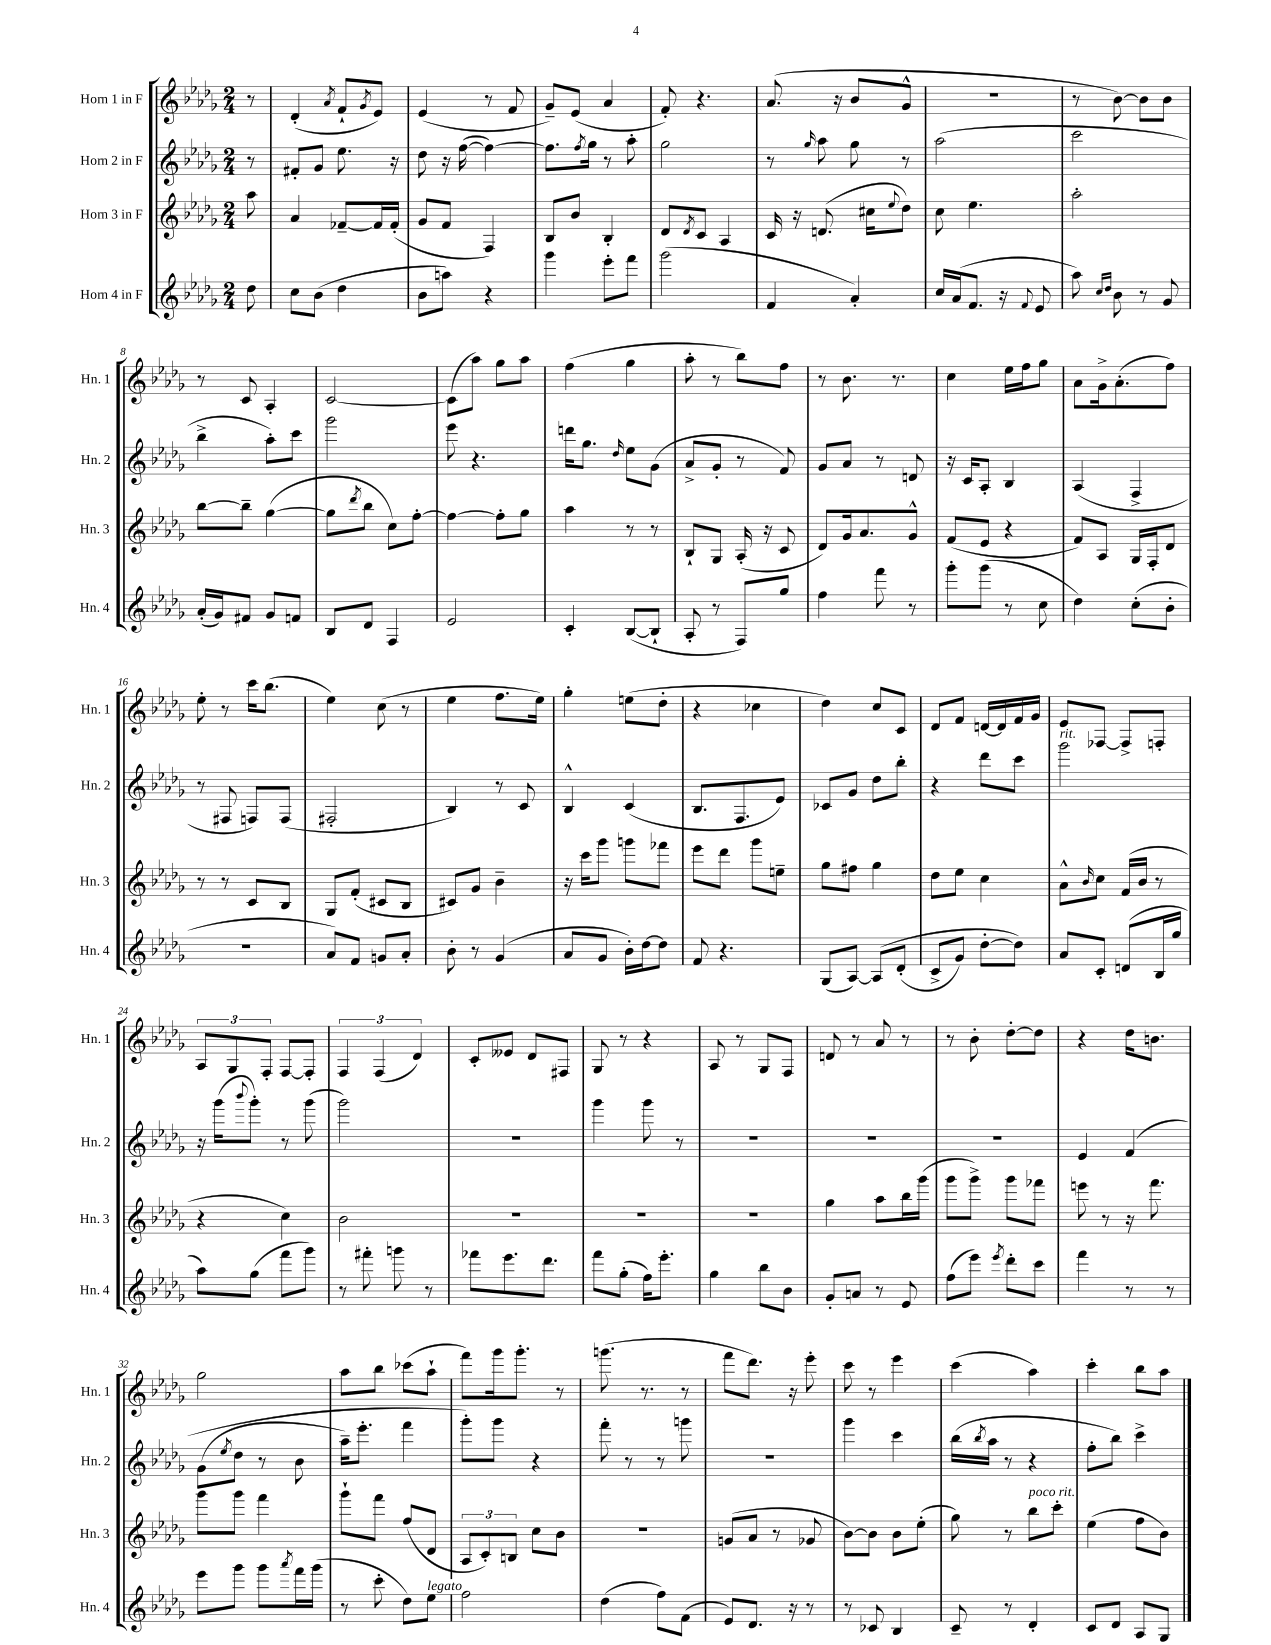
<<
\new StaffGroup <<
\new Staff = "s0" \with { instrumentName = "Horn 1 in F" shortInstrumentName = "Hn. 1" } {
    \clef treble \key des \major \numericTimeSignature \time 2/4 \partial 8
    r8 |
    des'4-.( \acciaccatura { aes'8 } f'8-! \acciaccatura { ges'8 } ees'8) |
    ees'4( r8 f'8 |
    ges'8--) ees'8( aes'4 |
    f'8-.) r4. |
    aes'8.( r16 bes'8 ges'8-^ |
    R2 |
    r8 bes'8~) bes'8 bes'8 |
    r8 c'8 aes4-. |
    c'2~ |
    c'8( aes''8) ges''8 aes''8 |
    f''4( ges''4 |
    aes''8-. r8 bes''8) f''8 |
    r8 bes'8. r8. |
    c''4 ees''16 f''16 ges''8 |
    aes'8 ges'16-> aes'8.-.( f''8) |
    ees''8-. r8 c'''16 bes''8.( |
    ees''4) c''8( r8 |
    ees''4 f''8. ees''16) |
    ges''4-. e''8( des''8-. |
    r4 ces''4 |
    des''4) c''8 c'8 |
    des'8 f'8 d'16~ d'16 f'16 ges'16 |
    ees'8 fes8~ fes8-> f8-. |
    \tuplet 3/2 { aes8 ges8 f8-. } f8~ f8-. |
    \tuplet 3/2 { f4 f4( des'4) } |
    c'8-. eeses'8 des'8 fis8 |
    ges8 r8 r4 |
    aes8 r8 ges8 f8 |
    d'8 r8 aes'8 r8 |
    r8 bes'8-. des''8~-. des''8 |
    r4 des''16 b'8. |
    ges''2 |
    aes''8 bes''8 ces'''8( aes''8-! |
    f'''8) ges'''16 ges'''8.-. r8 |
    g'''8.( r8. r8 |
    f'''8 des'''8.) r16 ees'''8-. |
    c'''8 r8 ees'''4 |
    c'''4( aes''4) |
    c'''4-. bes''8 aes''8 \bar "|." |
}
\new Staff = "s1" \with { instrumentName = "Horn 2 in F" shortInstrumentName = "Hn. 2" } {
    \clef treble \key des \major \numericTimeSignature \time 2/4 \partial 8
    r8 |
    fis'8-. ges'8 ees''8. r16 |
    des''8 r16 f''16~( f''4~) |
    f''8. \acciaccatura { f''8 } ges''16 r8 aes''8-. |
    ges''2 |
    r8 \grace { ges''16 } aes''8 ges''8 r8 |
    aes''2( |
    c'''2 |
    bes''4-> aes''8-.) c'''8 |
    ges'''2 |
    ees'''8 r4. |
    d'''16 ges''8. \grace { des''16 } ees''8 ges'8( |
    aes'8-> ges'8-. r8 f'8) |
    ges'8 aes'8 r8 d'8 |
    r16 c'16 aes8-. bes4 |
    aes4( f4-> |
    r8 fis8 f8) f8( |
    fis2-. |
    bes4) r8 c'8 |
    bes4-^ c'4( |
    bes8. f8. ees'8) |
    ces'8 ges'8 des''8 bes''8-. |
    r4 des'''8 c'''8 |
    ges'''2^\markup { \italic "rit." } |
    r16 ges'''16( \appoggiatura { bes'''8 } ges'''8-.) r8 ges'''8( |
    ges'''2) |
    r2 |
    ges'''4 ges'''8 r8 |
    R2 |
    R2 |
    R2 |
    ees'4 f'4\( |
    ges'8( \acciaccatura { ees''8 } des''8 r8 bes'8 |
    aes''16--) ees'''8.-. f'''4 |
    ges'''8-.\) ges'''8 r4 |
    f'''8-. r8 r8 g'''8 |
    R2 |
    ges'''4 c'''4 |
    bes''16( \acciaccatura { bes''8 } aes''16 r8 r4 |
    f''8-. bes''8) c'''4-> \bar "|." |
}
\new Staff = "s2" \with { instrumentName = "Horn 3 in F" shortInstrumentName = "Hn. 3" } {
    \clef treble \key des \major \numericTimeSignature \time 2/4 \partial 8
    aes''8 |
    aes'4 fes'8~-- fes'16 fes'16-.( |
    ges'8 f'8 f4) |
    bes8 bes'8 bes4-. |
    des'8 \acciaccatura { des'8 } c'8 aes4 |
    c'16 r16 d'8.( cis''16 \appoggiatura { ees''8 } des''8) |
    c''8 ees''4. |
    aes''2-. |
    bes''8~ bes''8-- ges''4~( |
    ges''8 \acciaccatura { des'''8 } bes''8 c''8) f''8~-. |
    f''4~ f''8-. ges''8 |
    aes''4 r8 r8 |
    bes8-! ges8 aes16-.( r16 c'8 |
    des'8) ges'16 aes'8. ges'8-^ |
    f'8( ees'8 r4 |
    f'8) aes8 ges16 f16-. des'8 |
    r8 r8 c'8 bes8 |
    ges8 f'8-.( cis'8 bes8 |
    cis'8) ges'8 bes'4-- |
    r16 c'''16 ges'''8 g'''8 fes'''8 |
    ees'''8 des'''8 ges'''8 e''8-- |
    ges''8 fis''8 ges''4 |
    des''8 ees''8 c''4 |
    aes'8-^ \grace { bes'16 } c''8 f'16( bes'16 r8 |
    r4 c''4) |
    bes'2 |
    R2 |
    R2 |
    R2 |
    ges''4 aes''8 bes''16 ges'''16( |
    ges'''8 ges'''8->) ges'''8 fes'''8 |
    e'''8 r8 r16 f'''8. |
    ges'''8 ges'''8 f'''4 |
    ges'''8-! f'''8 f''8( des'8 |
    \tuplet 3/2 { aes8 c'8-.) b8 } c''8 bes'8 |
    r2 |
    g'8( aes'8 r8 ges'8 |
    bes'8~) bes'8 bes'8 ees''8-.( |
    ges''8) r8 bes''8^\markup { \italic "poco rit." } c'''8-. |
    ees''4( f''8 bes'8) \bar "|." |
}
\new Staff = "s3" \with { instrumentName = "Horn 4 in F" shortInstrumentName = "Hn. 4" } {
    \clef treble \key des \major \numericTimeSignature \time 2/4 \partial 8
    des''8 |
    c''8 bes'8( des''4 |
    bes'8 a''8) r4 |
    ges'''4 ees'''8-. f'''8 |
    ges'''2( |
    f'4 aes'4-.) |
    c''16 aes'16( f'8. r16 \appoggiatura { f'8 } ees'8 |
    aes''8) \grace { c''16 des''16 } bes'8 r8 ges'8 |
    aes'16-.( ges'16) fis'8 ges'8 f'8 |
    bes8 des'8 f4 |
    ees'2 |
    c'4-. bes8~( bes8-! |
    aes8-. r8 f8) ges''8 |
    f''4 f'''8 r8 |
    ges'''8-. ges'''8( r8 c''8 |
    des''4) c''8-.( bes'8-. |
    R2 |
    aes'8) f'8 g'8 aes'8-. |
    bes'8-. r8 ges'4( |
    aes'8 ges'8 bes'16-.) des''16~ des''8 |
    f'8 r4. |
    ges8( aes8~) aes8\( des'8-.( |
    c'8-> ges'8) des''8~-. des''8\) |
    aes'8 c'8-. d'8( bes16 ges''16 |
    aes''8) ges''8( f'''8 ges'''8) |
    r8 fis'''8-. g'''8 r8 |
    fes'''8 ees'''8. des'''8. |
    f'''8 ges''8-.( f''16) ees'''8.-. |
    ges''4 bes''8 bes'8 |
    ges'8-. a'8 r8 ees'8 |
    f''8( ees'''8) \acciaccatura { ees'''8 } des'''8-. c'''8 |
    f'''4 r8 r8 |
    ees'''8 ges'''8 ges'''8 \acciaccatura { aes'''8 } f'''16 ges'''16( |
    r8 c'''8-. des''8) ees''8^\markup { \italic "legato" } |
    f''2 |
    des''4( f''8) f'8( |
    ees'8) des'8. r16 r8 |
    r8 ces'8 bes4 |
    c'8-- r8 des'4-. |
    c'8 des'8 aes8 ges8 \bar "|." |
}
>>
>>
